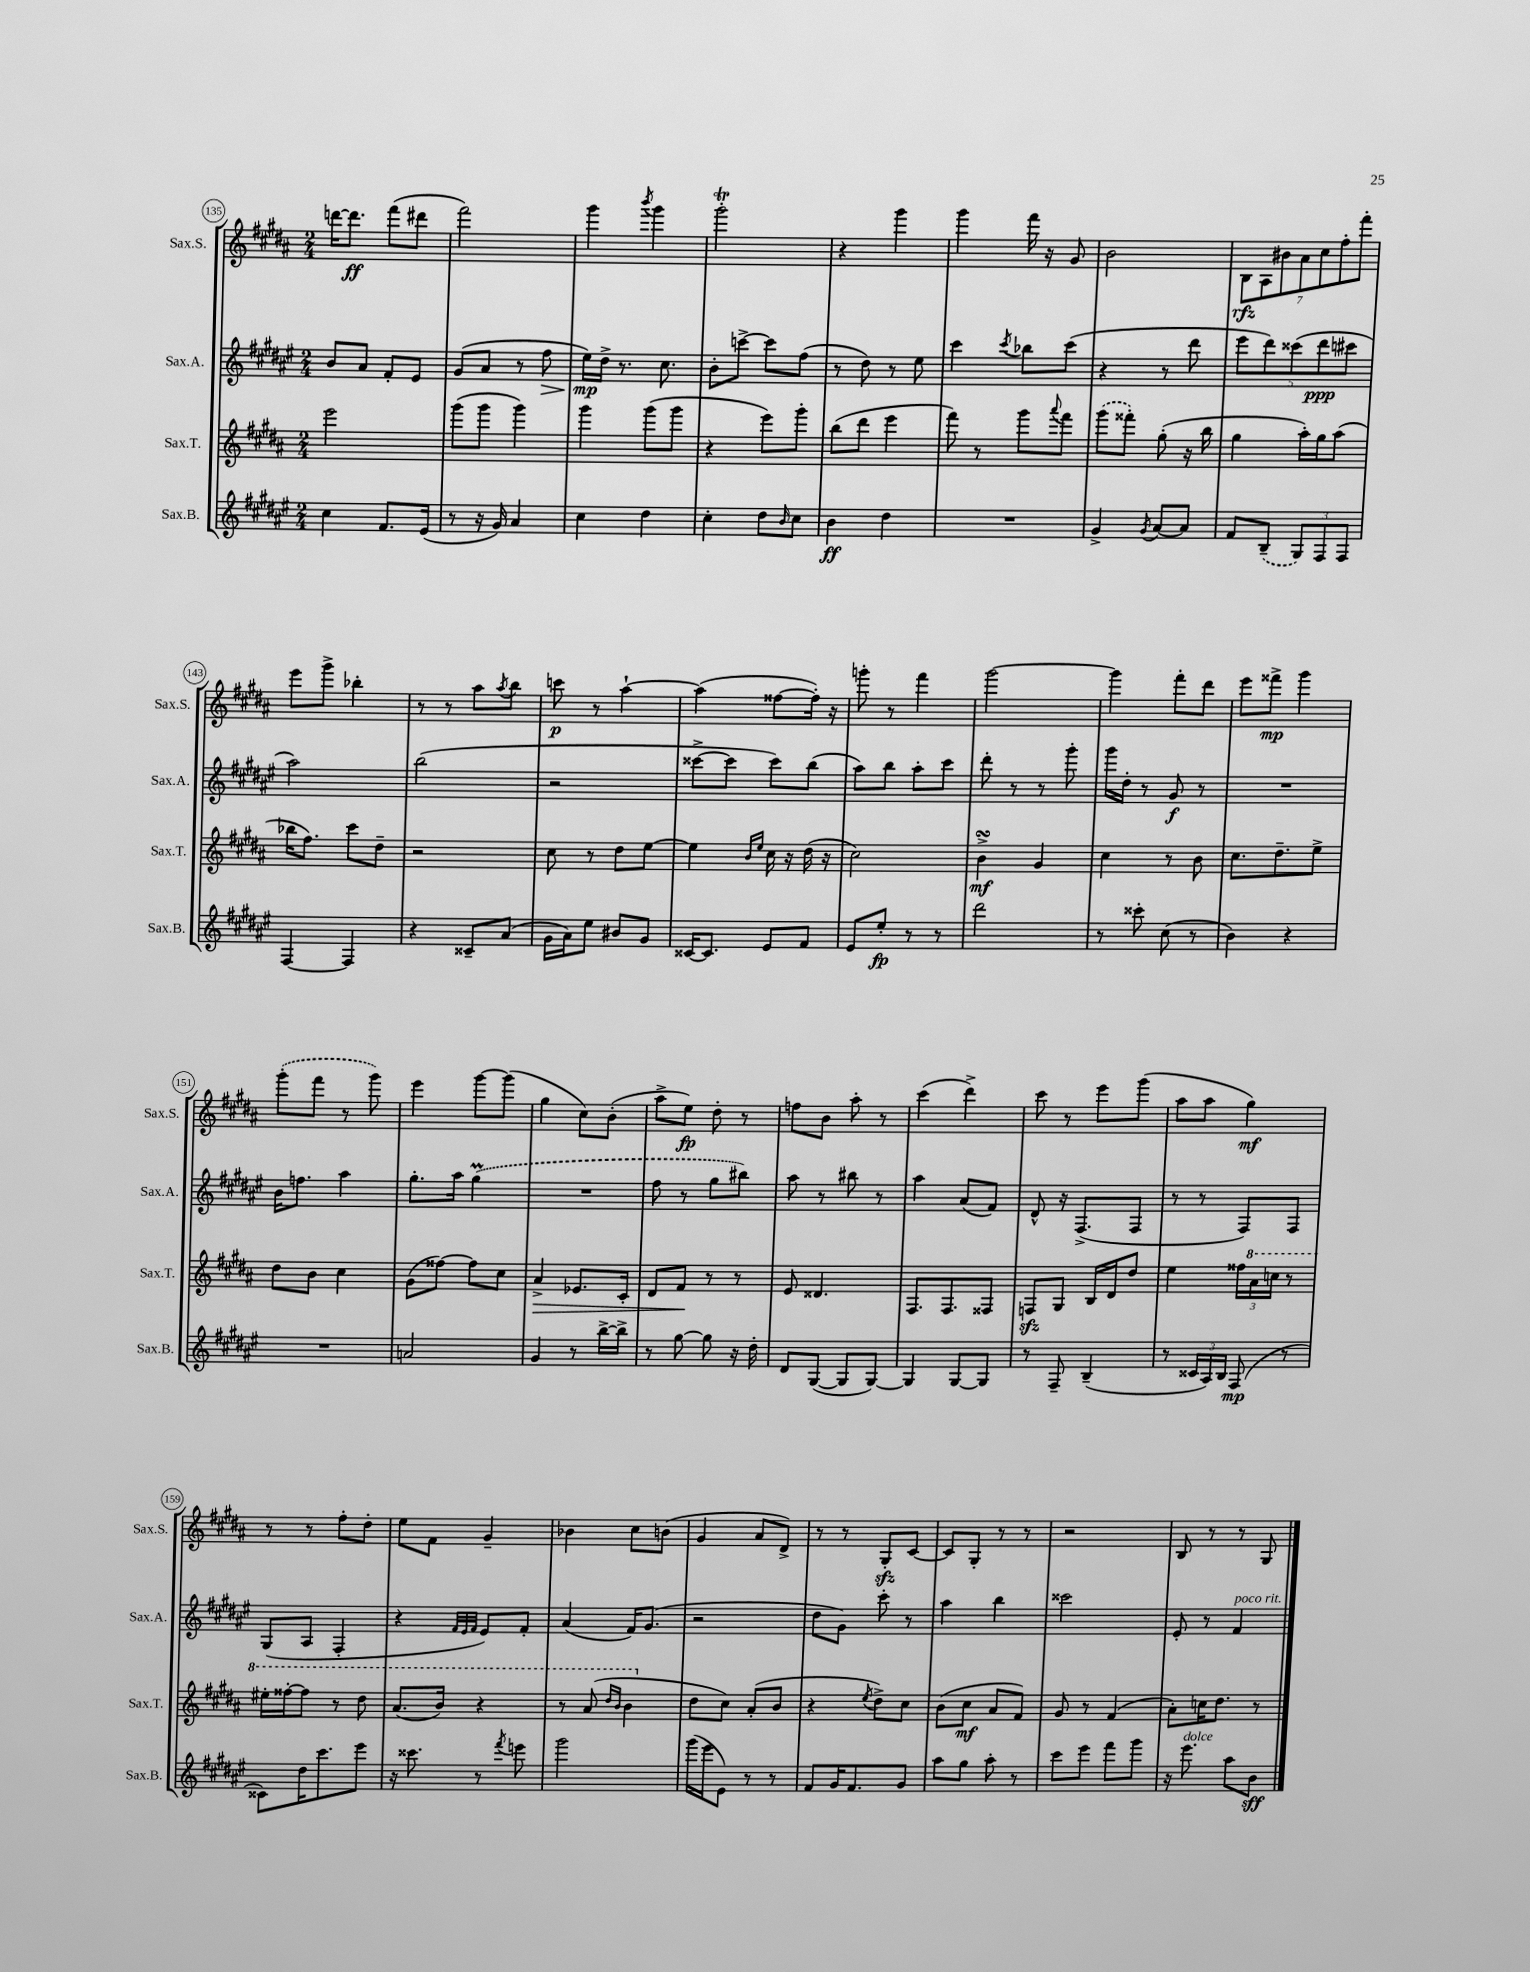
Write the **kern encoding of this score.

**kern	**kern	**kern	**kern
*staff4	*staff3	*staff2	*staff1
*clefG2	*clefG2	*clefG2	*clefG2
*k[f#c#g#d#a#e#]	*k[f#c#g#d#a#]	*k[f#c#g#d#a#e#]	*k[f#c#g#d#a#]
*M2/4	*M2/4	*M2/4	*M2/4
4cc#	2eee	8b	[16ddd
.	.	.	8.ddd]
.	.	8a#	.
8.f#	.	8f#'	(8fff#
.	.	8e#	8ddd#
(16e#	.	.	.
=	=	=	=
8r	(8ggg#	(8g#	2fff#)
16r	8ggg#	8a#	.
16g#)	.	.	.
4a#	4ggg#)	8r	.
.	.	8ff#	.
=	=	=	=
4cc#	4ggg#	16ee#)	4ggg#
.	.	16dd#^	.
.	.	8.r	.
.	.	.	8qbbb
4dd#	(8ggg#	.	4ggg#
.	.	8.cc#	.
.	8ggg#	.	.
=	=	=	=
4cc#'	4r	8b'	2ggg#'
.	.	[8ccc^	.
8dd#	8eee)	8ccc]	.
16qqb	.	.	.
8cc#	8ggg#'	(8ff#	.
=	=	=	=
4b	(8bb	8r	4r
.	8ddd#	8dd#)	.
4dd#	4eee	8r	4ggg#
.	.	8ee#	.
=	=	=	=
2r	8fff#)	4ccc#	4ggg#
.	8r	.	.
.	.	8qccc#	.
.	8ggg#	8bb-	16fff#
.	.	.	16r
.	8qqaaa#	.	.
.	8fff#	(8ccc#	8g#
=	=	=	=
4g#^	(8ggg#	4r	2b
.	8fff##')	.	.
8qg#	.	.	.
[8a#	(8gg#'	8r	.
8a#]	16r	8ddd#	.
.	16bb	.	.
=	=	=	=
8f#	4gg#	10eee#	14B
.	.	.	14A#
.	.	10ddd#)	.
(8B~	.	.	.
.	.	.	14b#
.	.	(10ccc##	.
.	.	.	14a#
12G#)	16aa#')	.	.
.	.	.	14cc#
.	.	10ddd#	.
.	16gg#	.	.
12F#	.	.	.
.	.	.	14ff#'
.	(8aa#	.	.
.	.	10ccc#	.
12F#	.	.	.
.	.	.	14fff#'
=	=	=	=
[4F#	16bb-	2aa#)	8eee
.	8.ff#)	.	.
.	.	.	8ggg#^
4F#]	8ccc#	.	4bb-'
.	8dd#~	.	.
=	=	=	=
4r	2r	(2bb	8r
.	.	.	8r
8c##~	.	.	8aa#
.	.	.	8qaa#
(8a#	.	.	8bb
=	=	=	=
16g#	8cc#	2r	8ccc
16a#)	.	.	.
8ee#	8r	.	8r
8b#	8dd#	.	[4aa#`
8g#	[8ee	.	.
=	=	=	=
[16c##	4ee]	[8ccc##^	(4aa#]
8.c##]	.	.	.
.	.	8ccc##]	.
.	16qqb	.	.
.	16qqee	.	.
8e#	16cc#	8ccc##)	[8ff##
.	16r	.	.
8f#	(16dd#	(8bb	16ff##'])
.	16r	.	16r
=	=	=	=
8e#	2cc#)	8aa#)	8ggg'
8ee#'	.	8bb	8r
8r	.	8aa#'	4fff#
8r	.	8ccc#	.
=	=	=	=
2ddd#	4b^	8ddd#'	[2ggg#
.	.	8r	.
.	4g#	8r	.
.	.	8ggg#'	.
=	=	=	=
8r	4cc#	16ggg#	4ggg#]
.	.	16dd#'	.
8ccc##'	.	8r	.
(8cc#	8r	8g#	8fff#'
8r	8b	8r	8ddd#
=	=	=	=
4b)	8.cc#	2r	8eee
.	.	.	8fff##^
.	8.dd#~	.	.
4r	.	.	4ggg#
.	8ee^	.	.
=	=	=	=
2r	8dd#	16b	(8ggg#'
.	.	8.ff	.
.	8b	.	8fff#
.	4cc#	4aa#	8r
.	.	.	8ggg#)
=	=	=	=
2a	(8g#	8.gg#'	4eee
.	[8ff##)	.	.
.	.	16aa#	.
.	8ff##]	(4gg#	[8ggg#
.	8cc#	.	(8ggg#]
=	=	=	=
4g#	4a#^	2r	4gg#
8r	8.e-	.	8cc#)
[16bb^	.	.	(8b'
16bb^]	16c#'	.	.
=	=	=	=
8r	8d#	8ff#	8aa#^
[8gg#	8f#	8r	8ee)
8gg#]	8r	8gg#	8dd#'
16r	8r	8bb#)	8r
16dd#'	.	.	.
=	=	=	=
8d#	8e	8aa#	8ff
([8G#	4.d##	8r	8b
8G#]	.	8bb#	8aa#'
[8G#)	.	8r	8r
=	=	=	=
4G#]	8.F#	4aa#	(4ccc#
.	8.F#	.	.
[8G#	.	(8a#	4ddd#^)
8G#]	8F##	8f#)	.
=	=	=	=
8r	8F	8d#^^	8ccc#
8F#~	8G#	16r	8r
.	.	(8.F#^	.
(4B~	16B	.	8eee
.	16d#	.	.
.	8dd#	8F#	(8ggg#
=	=	=	=
8r	4ee	8r	8aa#
24c##	.	8r	8aa#
24A#)	.	.	.
24B	.	.	.
(8F#	24ff##	8F#)	4gg#)
.	24aa#	.	.
.	24ccc	.	.
8r	8r	8F#	.
=	=	=	=
8c##)	16eee#'	(8G#	8r
.	[16fff##'	.	.
16dd#	8fff##]	8A#	8r
8.ccc#	.	.	.
.	8r	4F#'	8ff#'
8eee#	8ddd#	.	8dd#'
=	=	=	=
16r	(8.aa#	4r	8ee
8.ccc##	.	.	.
.	.	.	8f#
.	16bb)	.	.
.	.	32qqf#	.
.	.	32qqe#	.
.	.	32qqf#	.
8r	4r	8e#)	4g#~
8qfff#	.	.	.
8eee	.	8f#'	.
=	=	=	=
2ggg#	8r	(4a#	4b-
.	(8aa#	.	.
.	16qqddd#	.	.
.	16qqbb	.	.
.	4bb	16f#)	8cc#
.	.	(8.g#	.
.	.	.	(8b
=	=	=	=
(16ggg#	8dd#	2r	4g#
16eee#	.	.	.
8e#)	8cc#)	.	.
8r	(8a#'	.	8a#
8r	8b	.	8d#^)
=	=	=	=
8f#	4r	8dd#	8r
16g#	.	8g#)	8r
8.f#	.	.	.
.	8qee	.	.
.	8dd#^)	8ccc#'	8G#'
8g#	8cc#	8r	[8c#
=	=	=	=
8aa#	(8b	4aa#	8c#]
8gg#	8cc#	.	8G#'
8aa#'	8a#	4bb	8r
8r	8f#)	.	8r
=	=	=	=
8ccc#	8g#	2ccc##	2r
8eee#	8r	.	.
8fff#	(4f#	.	.
8ggg#	.	.	.
=	=	=	=
16r	8a#')	8e#'	8B
8.eee#	.	.	.
.	16cc	8r	8r
.	8.dd#	.	.
8aa#	.	4f#	8r
8b	8r	.	8G#
==	==	==	==
*-	*-	*-	*-
